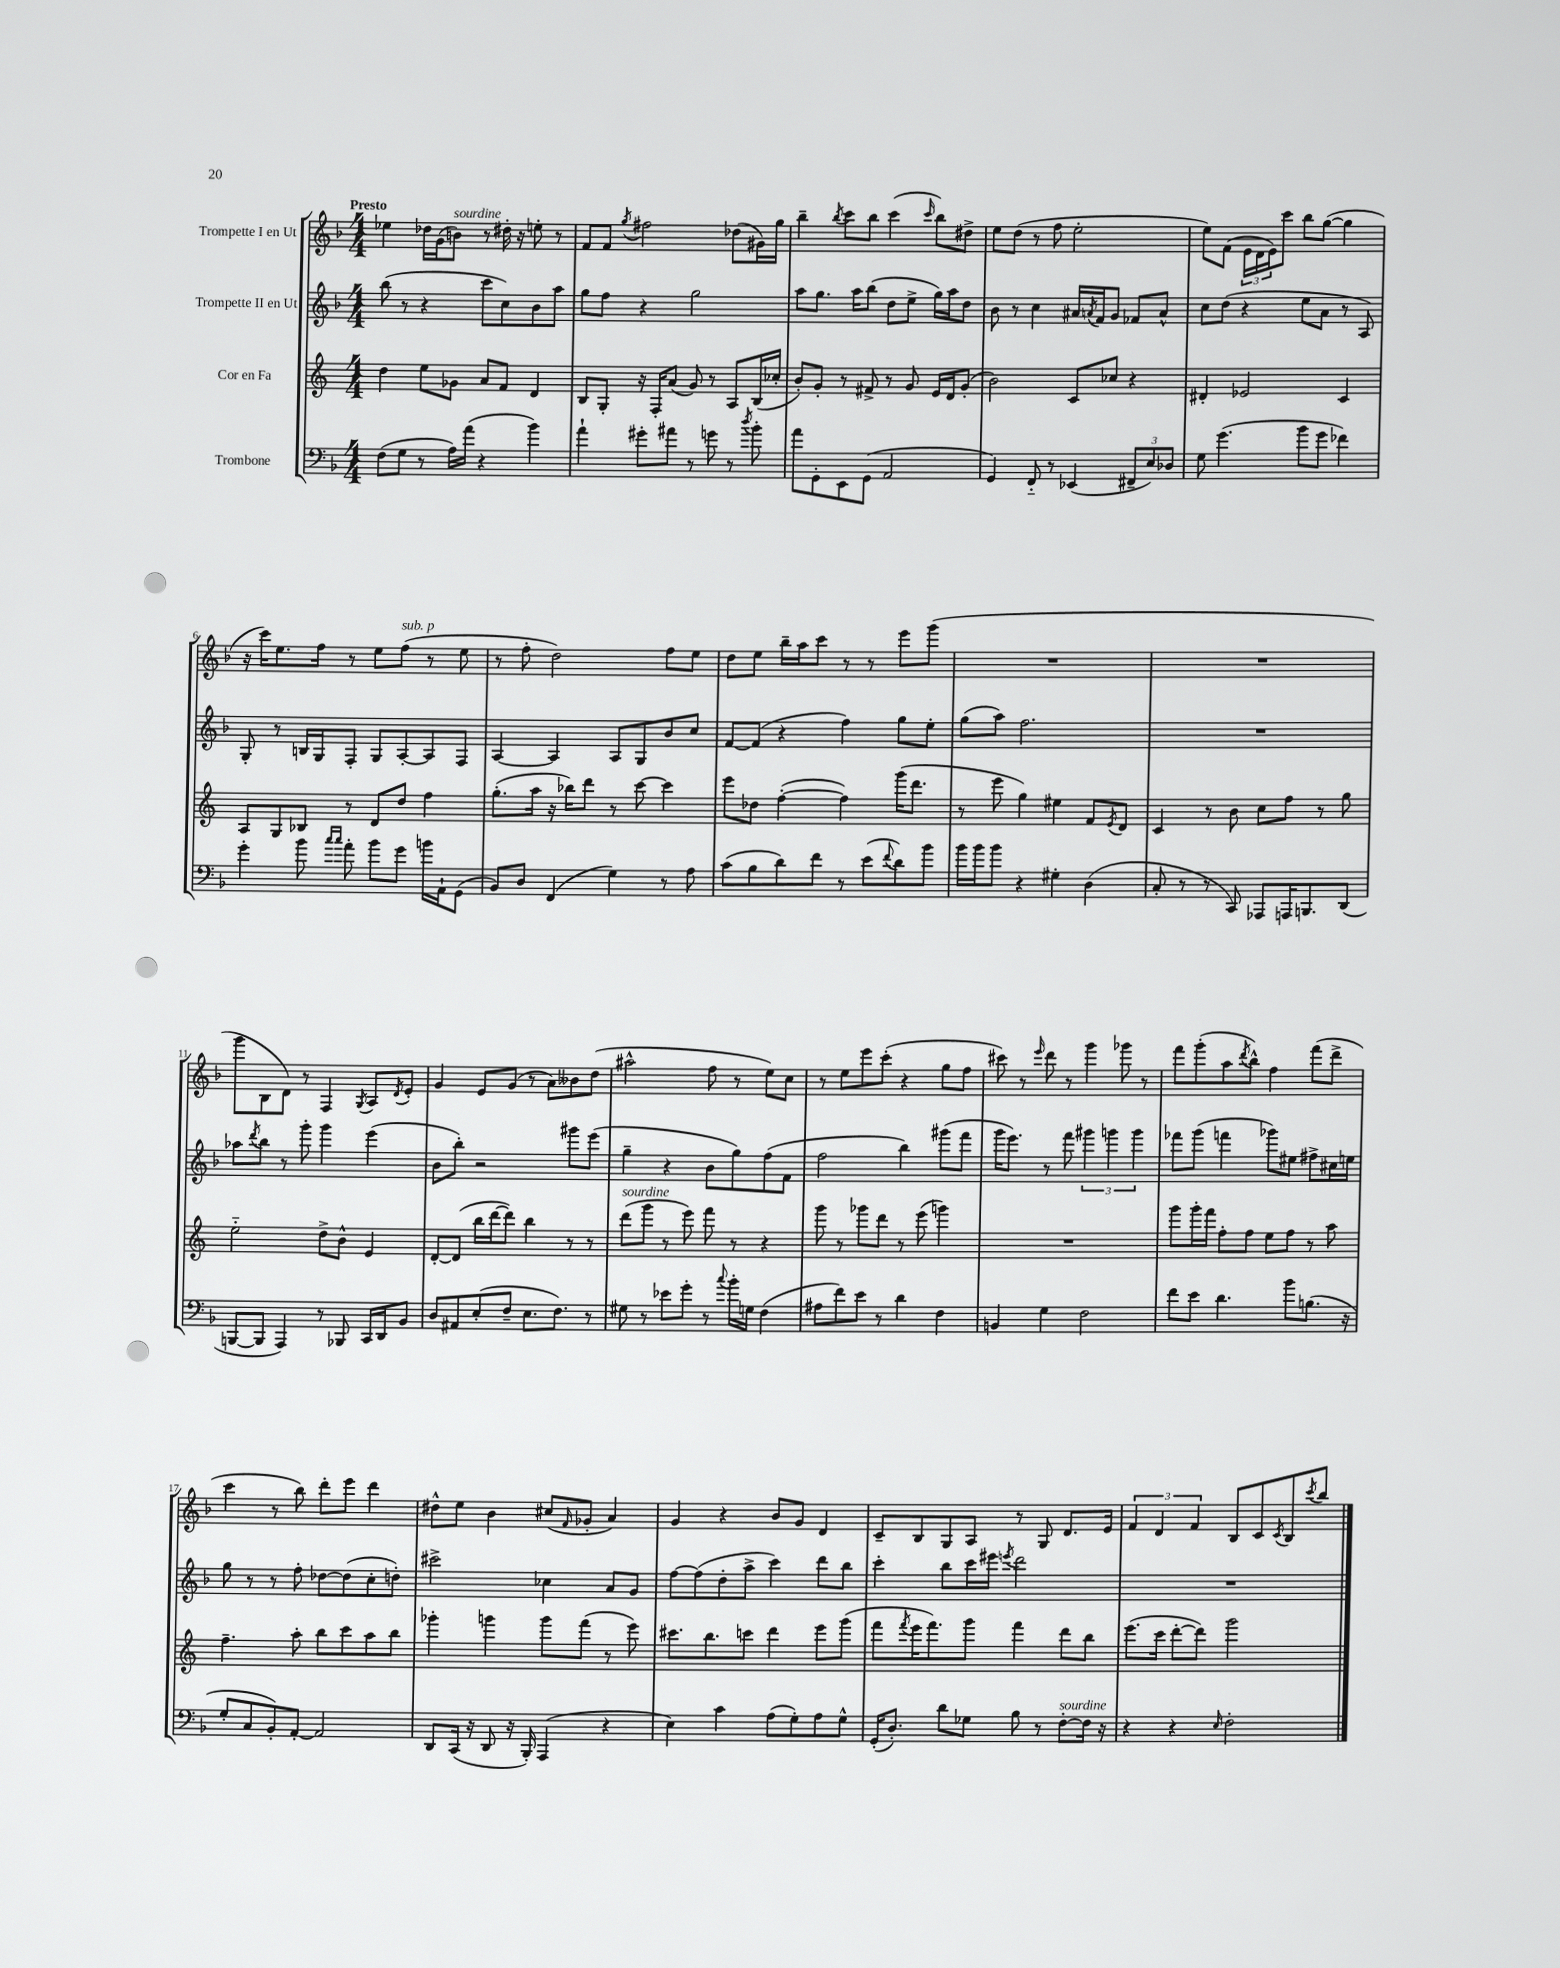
<<
\new StaffGroup <<
\new Staff = "s0" \with { instrumentName = "Trompette I en Ut" } {
    \clef treble \key f \major \numericTimeSignature \time 4/4 \tempo "Presto"
    ees''4 des''16 g'16( b'8^\markup { \italic "sourdine" }) r8 dis''16-. r16 e''8-. r8 |
    f'8 f'8 \acciaccatura { g''8 } fis''2 des''8( gis'16) g''16 |
    bes''4-- \acciaccatura { bes''8 } c'''8 bes''8 c'''4( \grace { c'''16 } bes''8) dis''8-> |
    e''8 d''8( r8 f''8 e''2-. |
    e''8) f'8( \tuplet 3/2 { e'16 d'16 e'16) } c'''8 bes''8 g''8~( g''4 |
    r16 c'''16) e''8. f''16 r8 e''8 f''8^\markup { \italic "sub. p" }( r8 e''8 |
    r8 f''8-. d''2) f''8 e''8 |
    d''8 e''8 bes''16-- a''16 c'''8 r8 r8 e'''8 g'''8( |
    R1 |
    R1 |
    g'''8 bes8 d'8) r8 f4 \acciaccatura { g8 } a8 \acciaccatura { d'8 } e'8-. |
    g'4 e'8 g'8( r8 a'8) beses'8 d''8( |
    ais''2-^ f''8 r8 e''8) c''8 |
    r8 e''8 e'''8 c'''8-.( r4 g''8 f''8 |
    cis'''8) r8 \grace { e'''16 } d'''8 r8 g'''4 ges'''8 r8 |
    f'''8 g'''8-.( a''8 \acciaccatura { d'''8 } bes''8-^) f''4 f'''8( d'''8-> |
    c'''4 r8 bes''8) d'''8-. e'''8 d'''4 |
    dis''8-^ e''8 bes'4 cis''8( \grace { f'16 } ges'8-. a'4) |
    g'4 r4 bes'8 g'8 d'4 |
    c'8-- bes8 g8 a8 r8 g8 d'8. e'16 |
    \tuplet 3/2 { f'4 d'4 f'4 } bes8 c'8 \acciaccatura { c'8 } bes8 \acciaccatura { c'''8 } bes''8 \bar "|." |
}
\new Staff = "s1" \with { instrumentName = "Trompette II en Ut" } {
    \clef treble \key f \major \numericTimeSignature \time 4/4
    bes''8( r8 r4 c'''8 c''8) bes'8 a''8 |
    g''8 f''8 r4 g''2 |
    a''8 g''8. a''16 bes''8( d''8 e''8-> g''16) a''16 d''8 |
    bes'8 r8 c''4 ais'16 \acciaccatura { a'8 } f'16 g'8 fes'8 a'8-^ |
    c''8 d''8( r4 e''8 a'8 r8 a8) |
    g8-. r8 b16 g16 f8-. g8 a8~-. a8 f8 |
    a4~ a4 a8 g8 bes'8 c''8 |
    f'8~ f'8( r4 f''4) g''8 e''8-. |
    g''8( a''8) f''2. |
    R1 |
    aes''8 \acciaccatura { d'''8 } bes''8 r8 g'''8-. g'''4 e'''4( |
    bes'8 bes''8-.) r2 gis'''8 e'''8( |
    g''4-- r4 bes'8 g''8) f''8( f'8 |
    f''2 bes''4) gis'''8( f'''8 |
    g'''16 e'''8.) r8 f'''8 \tuplet 3/2 { gis'''4 g'''4 g'''4 } |
    fes'''8 g'''8( f'''4 ges'''8) eis''8 fis''8-> cis''16 e''16 |
    g''8 r8 r8 f''8-. des''8~ des''8( c''8-. d''8-.) |
    cis'''2-> ces''4 a'8 g'8 |
    f''8~ f''8( d''8-. a''8-> c'''4) d'''8 bes''8 |
    c'''4-. bes''8 c'''16 eis'''16 \acciaccatura { e'''8 } d'''2 |
    R1 \bar "|." |
}
\new Staff = "s2" \with { instrumentName = "Cor en Fa" } {
    \clef treble \key c \major \numericTimeSignature \time 4/4
    d''4 e''8 ges'8 a'8 f'8 d'4 |
    b8 g8-. r16 f16-. a'8( g'8) r8 a8 b16( ces''16-. |
    b'8-.) g'8-. r8 fis'8-> r8 g'8 e'16 d'16 g'8-.( |
    b'2) c'8 ces''8 r4 |
    dis'4-. ees'2 c'4 |
    a8 g8 bes8 r8 d'8 d''8 f''4 |
    g''8.-.( a''16 r16 bes''16) d'''8 r8 c'''8~ c'''4 |
    e'''8 des''8 f''4~-.( f''4) g'''16( d'''8. |
    r8 e'''8 g''4) eis''4 f'8 \acciaccatura { e'8 } d'8 |
    c'4 r8 b'8 c''8 f''8 r8 g''8 |
    e''2-_ d''8-> b'8-^ e'4 |
    d'8~-. d'8( b''16 d'''16~ d'''8) b''4 r8 r8 |
    d'''8^\markup { \italic "sourdine" }( g'''8 r8 e'''8) f'''8 r8 r4 |
    g'''8 r8 ges'''8 d'''8 r8 e'''8( g'''4) |
    R1 |
    g'''8 g'''16-. f'''16 f''8-. f''8 e''8 f''8 r8 a''8 |
    f''4.-- a''8-. b''8 c'''8 a''8 b''8 |
    ges'''4-. g'''4 g'''8 f'''8( r8 e'''8) |
    cis'''8. b''8. c'''8 d'''4 e'''8 g'''8( |
    f'''8 \acciaccatura { f'''8 } e'''16 f'''8.) g'''8 f'''4 d'''8 b''8 |
    e'''8.( c'''16 d'''8~-. d'''8) g'''2 \bar "|." |
}
\new Staff = "s3" \with { instrumentName = "Trombone" } {
    \clef bass \key f \major \numericTimeSignature \time 4/4
    f8( g8 r8 a16) a'16( r4 bes'4) |
    a'4-! gis'8-. ais'8 r8 g'8 r8 \acciaccatura { d''8 } bes'8-. |
    a'8 g,8-. e,8 g,8( a,2 |
    g,4) f,8-_ r8 ees,4( \tuplet 3/2 { fis,8-- e8) des8 } |
    g8 g'4.( bes'8 g'8 fes'4) |
    g'4-. bes'8 \grace { c''16 c''16 } a'8-. bes'8 g'8 b'16 a,16-! g,8( |
    bes,8) d8 f,4( g4) r8 a8 |
    c'8( bes8 d'8) f'8 r8 e'8( \appoggiatura { f'8 } d'8) bes'8 |
    bes'16 bes'16 bes'8 r4 gis4-. d4( |
    c8-. r8 r8 c,8) aes,,8 a,,16 b,,8. d,8( |
    b,,8~ b,,8 a,,4) r8 bes,,8 c,16 d,16 bes,8 |
    d8 ais,8 e8-.( f8-- e8. f8.) r8 |
    gis8 r8 ees'8 g'8-. r8 \appoggiatura { c''8 } bes'16-. g16 f4( |
    ais8 f'8) e'8 r8 d'4 f4 |
    b,4 g4 f2 |
    f'8 e'8 d'4. bes'8 b8.( r16 |
    g8-. c8 bes,8-.) a,8~-. a,2 |
    d,8 c,16( r16 d,8 r16 bes,,16-.) a,,4( r4 |
    e4) c'4 a8( g8-.) a8 g8-^ |
    g,16-.( d8.-.) d'8 ges8 bes8 r8 f8~-.^\markup { \italic "sourdine" } f16 r16 |
    r4 r4 \grace { e16 } f2-. \bar "|." |
}
>>
>>
